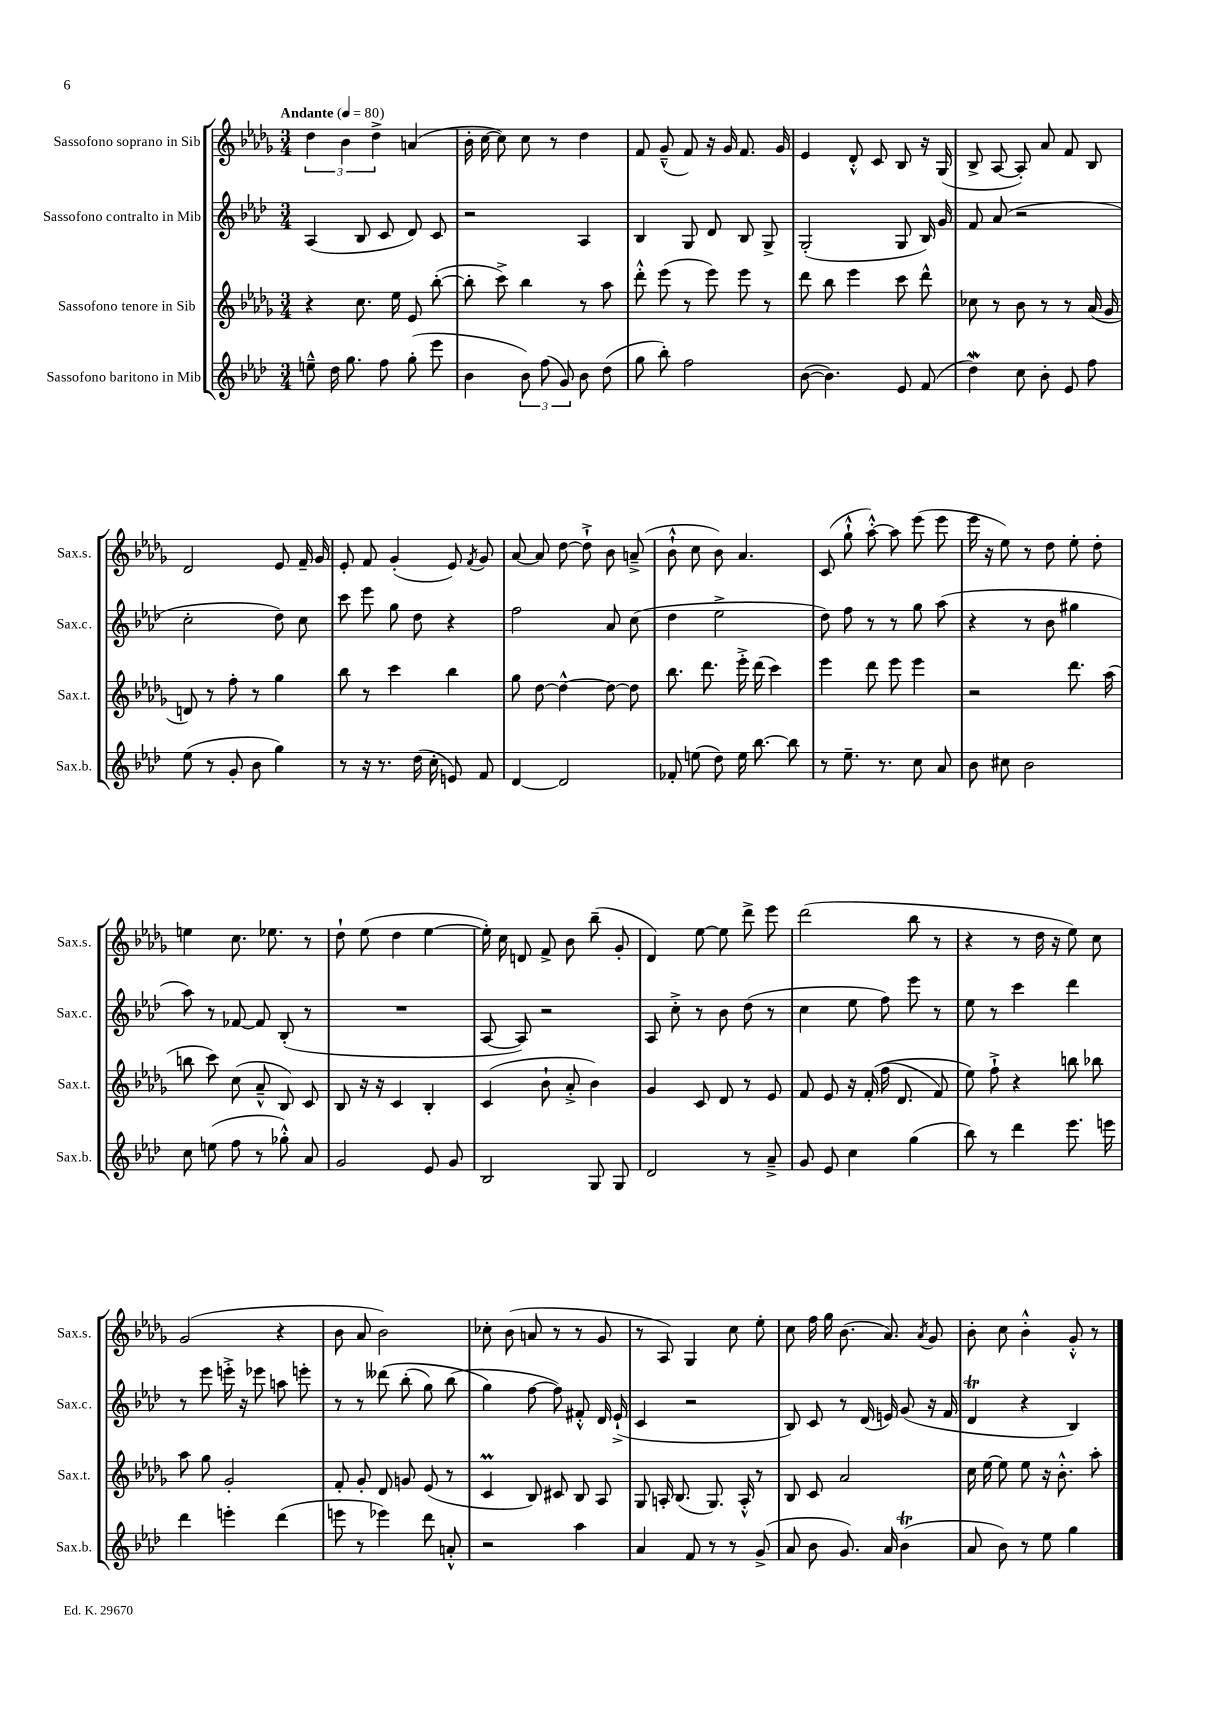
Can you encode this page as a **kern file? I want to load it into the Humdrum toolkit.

**kern	**kern	**kern	**kern
*staff4	*staff3	*staff2	*staff1
*clefG2	*clefG2	*clefG2	*clefG2
*k[b-e-a-d-]	*k[b-e-a-d-g-]	*k[b-e-a-d-]	*k[b-e-a-d-g-]
*M3/4	*M3/4	*M3/4	*M3/4
*MM80	*MM80	*MM80	*MM80
8ee~^^	4r	(4A-	6dd-
16dd-	.	.	.
.	.	.	6b-
8.gg	.	.	.
.	8.cc	8B-	.
.	.	.	6dd-^
8ff	.	8c	.
.	16ee-	.	.
(8gg'	8e-	8d-)	(4a
8eee-	([8bb-'	8c	.
=	=	=	=
4b-	8bb-']	2r	16b-'
.	.	.	[16cc
.	8ccc^)	.	8cc])
12b-)	4bb-	.	8cc
(12ff	.	.	.
.	.	.	8r
12g)	.	.	.
8b-	8r	4A-	4dd-
(8dd-	8aa-	.	.
=	=	=	=
8gg	8ddd-'^^	4B-	8f
8bb-')	(8eee-	.	(8g-~^^
2ff	8r	8G	8f)
.	8eee-)	8d-	16r
.	.	.	16g-
.	8eee-	8B-	8.f
.	8r	8G^	.
.	.	.	16g-
=	=	=	=
([8b-	8ddd-	(2G'	4e-
4.b-])	8bb-	.	.
.	4eee-	.	8d-'^^
.	.	.	8c
8e-	8ccc	8G	8B-
(8f	8ddd-^^	16B-)	16r
.	.	16g	(16G-
=	=	=	=
4dd-)	8cc-	8f	8B-^
.	8r	(8a-	[8A-
8cc	8b-	2r	8A-'])
8b-'	8r	.	8a-
8e-	8r	.	8f
8ff	(16a-	.	8B-
.	16g-	.	.
=	=	=	=
(8ee-	8d)	2cc'	2d-
8r	8r	.	.
8g'	8ff'	.	.
8b-	8r	.	.
4gg)	4gg-	8dd-)	8e-
.	.	8cc	16f~
.	.	.	16g-
=	=	=	=
8r	8bb-	8ccc	8e-'
16r	8r	8eee-	8f
8.r	.	.	.
.	4ccc	8gg	(4g-'
(16dd-	.	8dd-	.
16cc'	.	.	.
8e)	4bb-	4r	8e-)
.	.	.	8qf
8f	.	.	8g-
=	=	=	=
[4d-	8gg-	2ff	[8a-
.	[8dd-	.	8a-]
2d-]	4dd-^^_	.	[8dd-
.	.	.	8dd-`^]
.	8dd-_	8a-	8b-
.	8dd-]	(8cc	(8a~^
=	=	=	=
8f-'	8.bb-	4dd-	8b-`^^
(8ee	.	.	8cc
.	8.ddd-	.	.
8dd-)	.	2ee-^	8b-)
16ee	16eee-'^	.	4.a-
[8.bb-	(16ddd-	.	.
.	4ccc)	.	.
8bb-]	.	.	.
=	=	=	=
8r	4eee-	8dd-)	(8c
8.ee-~	.	8ff	8gg-`^^
.	8ddd-	8r	[8aa-'^^)
8.r	.	.	.
.	8eee-	8r	8aa-]
8cc	4eee-	8gg	(8eee-
8a-	.	(8aa-	8eee-
=	=	=	=
8b-	2r	4r	16eee-
.	.	.	16r
8cc#	.	.	8ee-)
2b-	.	8r	8r
.	.	8b-	8dd-
.	8.ddd-	4gg#	8ee-'
.	.	.	8dd-'
.	(16aa-	.	.
=	=	=	=
8cc	8bb	8aa-)	4ee
(8ee	8ccc)	8r	.
8ff	(8cc	[8f-	8.cc
8r	8a-~^^	8f-]	.
.	.	.	8.ee-
8gg-'^^)	8B-)	(8B-'	.
8a-	8c	8r	8r
=	=	=	=
2g	8B-	2.r	8dd-`
.	16r	.	(8ee-
.	16r	.	.
.	4c	.	4dd-
8e-	4B-'	.	[4ee-
8g	.	.	.
=	=	=	=
2B-	(4c	[8A-	16ee-'])
.	.	.	16cc
.	.	8A-])	8d
.	8b-`	2r	8f^
.	8a-'^	.	8b-
8G	4b-)	.	(8bb-~
8G	.	.	8g-'
=	=	=	=
2d-	4g-	8A-	4d-)
.	.	8cc'^	.
.	8c	8r	[8ee-
.	8d-	8b-	8ee-]
8r	8r	(8dd-	8ddd-^
8a-~^	8e-	8r	8eee-
=	=	=	=
8g	8f	4cc	(2ddd-
8e-	8e-	.	.
4cc	16r	8ee-	.
.	&(16f'	.	.
.	(16ff	8ff)	.
.	8.d-	.	.
(4gg	.	8eee-	8bb-
.	8f)	8r	8r
=	=	=	=
8bb-)	8ee-&)	8ee-	4r
8r	8ff`^	8r	.
4ddd-	4r	4ccc	8r
.	.	.	16dd-
.	.	.	16r
8.eee-	8bb	4ddd-	8ee-)
.	8bb-	.	8cc
16eee	.	.	.
=	=	=	=
4ddd-	8aa-	8r	(2g-
.	8gg-	8eee-	.
4eee'	2g-'	16eee'^	.
.	.	16r	.
.	.	8eee-	.
(4ddd-	.	8aa	4r
.	.	8eee'	.
=	=	=	=
8eee	8f'	8r	8b-
8r	8g-'	8r	8a-
4eee-)	8d-	&(8ddd--	2b-)
.	8g	(8bb-'	.
8ddd-	(8e-	8gg)	.
8a'^^	8r	(8bb-	.
=	=	=	=
2r	4c	4gg&)	8cc-'
.	.	.	(8b-
.	8B-)	[8ff	8a
.	8c#	8ff])	8r
4aa-	8B-	8f#'^^	8r
.	8A-	16d-	8g-
.	.	(16e-`^	.
=	=	=	=
4a-	8G-	4c	8r
.	16A'	.	8A-)
.	(8.B-	.	.
8f	.	2r	4G-
8r	8.G-)	.	.
8r	.	.	8cc
.	16A'^^	.	.
(8g^	8r	.	8ee-'
=	=	=	=
8a-	8B-	8B-)	8cc
8b-	8c	8c	16ff
.	.	.	16gg-
8.g)	2a-	8r	(8.b-
.	.	(16d-	.
16a-	.	16e)	8.a-)
(4b-	.	(8g	.
.	.	.	8qa-
.	.	16r	8g-
.	.	16f	.
=	=	=	=
8a-	16cc	4d-	8b-'
.	[16ee-	.	.
8b-)	8ee-]	.	8cc
8r	8ee-	4r	4b-'^^
8ee-	16r	.	.
.	8.b-'^^	.	.
4gg	.	4B-)	8g-'^^
.	8aa-'	.	8r
==	==	==	==
*-	*-	*-	*-
